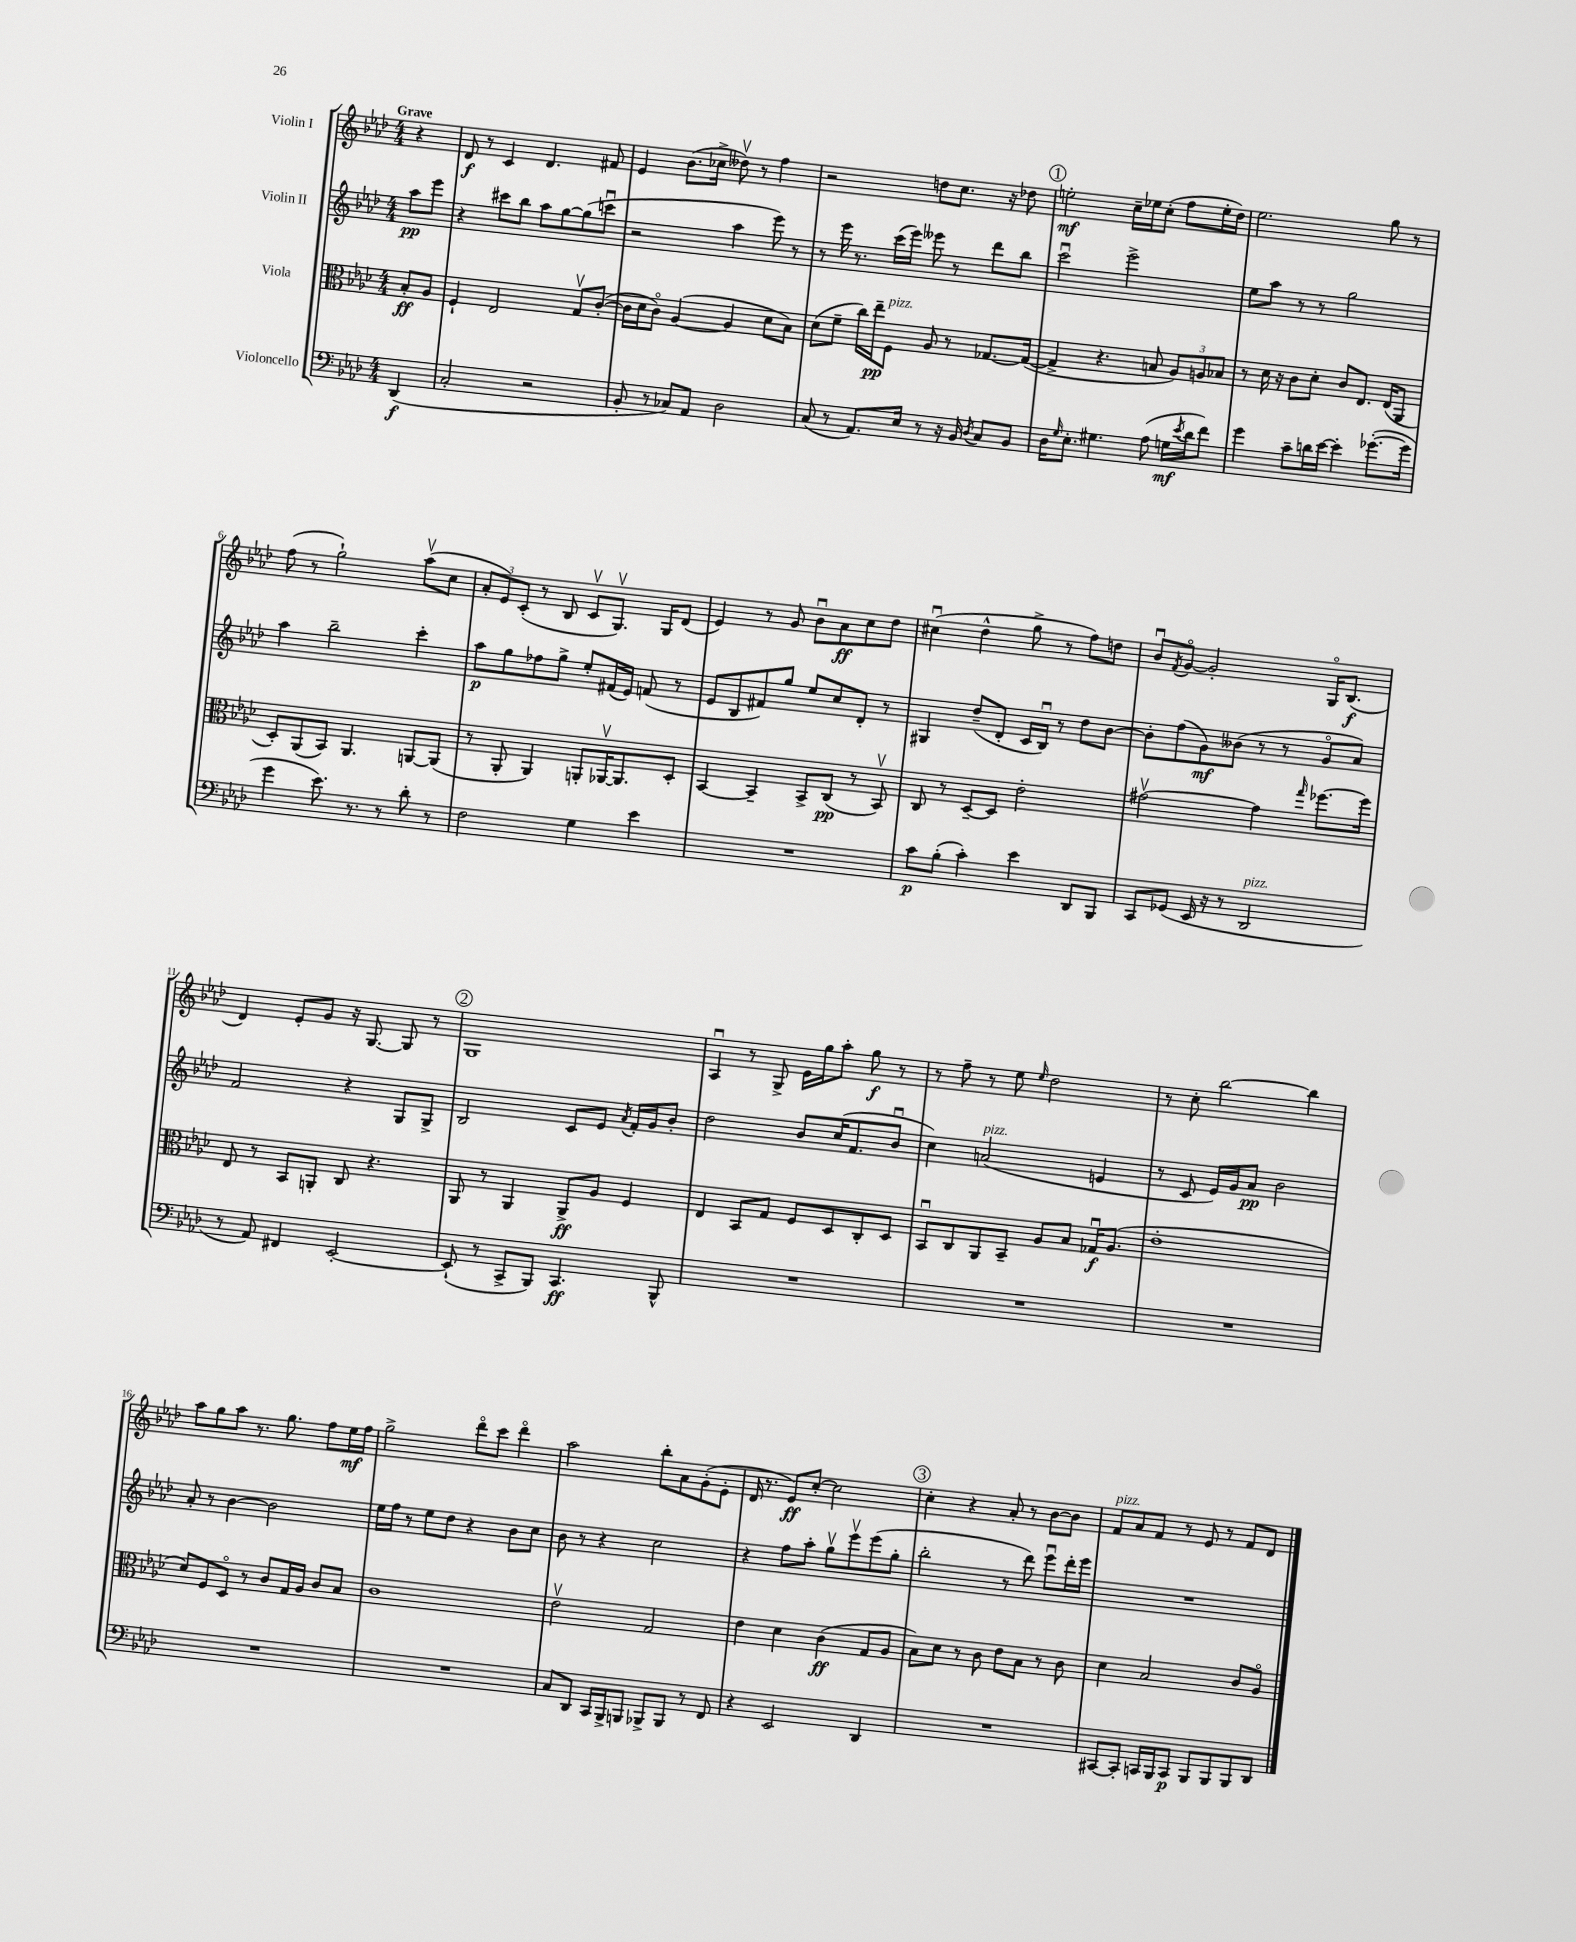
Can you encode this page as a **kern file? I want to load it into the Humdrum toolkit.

**kern	**kern	**kern	**kern
*staff4	*staff3	*staff2	*staff1
*clefF4	*clefC3	*clefG2	*clefG2
*k[b-e-a-d-]	*k[b-e-a-d-]	*k[b-e-a-d-]	*k[b-e-a-d-]
*M4/4	*M4/4	*M4/4	*M4/4
(4DD-	8B-'	8aa-	4r
.	8A-	8eee-	.
=	=	=	=
2C'	4F`	4r	8d-
.	.	.	8r
.	2E-	8ccc#	4c
.	.	8bb-	.
2r	.	8aa-	4.d-
.	.	[8gg	.
.	8Gv	(8gg]	.
.	([8c'	8cccu	8f#
=	=	=	=
8BB-'	16c]	2r	4e-
.	16d-	.	.
8r	8co)	.	.
8C-)	([4A-	.	(8.b-
8AA-	.	.	.
.	.	.	16cc-^
2D-	4A-]	4aa-	8dd--v)
.	.	.	8r
.	8d-	8eee-)	4ff
.	8B-)	8r	.
=	=	=	=
(8C	(8d-	8r	2r
8r	8f~	16eee-	.
.	.	8.r	.
8.AA-)	16cc)	.	.
.	16ee-~	.	.
.	8F	(16ccc	.
16E-	.	16eee-)	.
8r	8A-	8eee--	8dd
16r	8r	8r	8.cc
16BB-	.	.	.
8qD-	.	.	.
8C	[8.G-	8ddd-	.
.	.	.	16r
8BB-	.	8bb-	8dd-
.	(16G-_	.	.
=	=	=	=
16D-	4G-^]	2cccu	2ee'
16qqG	.	.	.
8.E-'	.	.	.
4.G#	4.r	.	.
.	.	2eee-^	16cc~
.	.	.	16ee-
(8A-	8B	.	(8cc'
16G	12A-)	.	8ff
8qe-	.	.	.
16d-	.	.	.
.	12A	.	.
8f)	.	.	16ee-'
.	12B-	.	.
.	.	.	16dd-)
=	=	=	=
4g	8r	8ee-	2.ee-
.	16d-	8aa-	.
.	16r	.	.
8c~	8c	8r	.
16d	8d-'	8r	.
[16e-	.	.	.
4e-']	8c	2gg	.
.	8.E-	.	.
([8.g-'	.	.	8gg
.	(16E-	.	.
.	8AA-	.	8r
16g-]	.	.	.
=	=	=	=
4g	8D-')	4aa-	(8ff
.	(8AA-	.	8r
8.e-)	8BB-)	2bb-~	2gg`)
.	4.AA-	.	.
8.r	.	.	.
8r	.	.	.
8d-'	[8AA	4ccc'	(8aa-v
8r	(8AA]	.	8cc
=	=	=	=
2F	8r	8aa-	12a-'
.	.	.	12e-)
.	8AA-'	8gg	.
.	.	.	(12c'
.	4AA-)	8ff-	8r
.	.	8gg^	8B-
4G	8AA'	8ee-'	8cv
.	[16AA-v	(16f#	8.Gv)
.	8.AA-]	16e-)	.
4e-	.	(8f	.
.	.	.	16G
.	8D-'	8r	(8d-
=	=	=	=
1r	[4BB-	8e-	4e-)
.	.	8B-	.
.	4BB-~]	8f#)	8r
.	.	8gg	8g
.	8BB-^	8ee-	8b-u
.	(8C	8cc	8a-
.	8r	8d-'	8cc
.	8BB-v)	8r	8dd-
=	=	=	=
8c	8C	4G#	(4cc#u
(8B-'	8r	.	.
4c')	[8D-~	(8dd-~	4dd-^^
.	8D-]	8d-'	.
4e-	2e-'	16c	8gg^
.	.	16B-u)	.
.	.	8r	8r
8DD-	.	8dd-	8ff)
8BBB-	.	[8b-	8dd
=	=	=	=
8CC	[2g#v	8b-']	8b-u
.	.	.	8qf
(8GG-	.	(8ff	[8go
16EE-	.	8g)	2g']
16r	.	.	.
8r	.	(8b--	.
2DD-	4g#]	8r	.
.	.	8r	.
.	16qqgg	.	.
.	[8.ff-	8go	16Go
.	.	.	(8.B-
.	.	8a-)	.
.	16ff-]	.	.
=	=	=	=
8r	8E-	2f	4d-)
8AA-)	8r	.	.
4FF#	8BB-	.	8e-'
.	8AA'	.	8g
[2EE-'	8C	4r	16r
.	.	.	[8.G
.	4.r	.	.
.	.	8G	8G]
.	.	8G^	8r
=	=	=	=
(8EE-`]	8AA-	2B-	1G
8r	8r	.	.
8CC^	4AA-	.	.
8BBB-)	.	.	.
4.CC	8AA-^	8c	.
.	8A-	8e-	.
.	.	8qa-	.
.	4F	16f'	.
.	.	16g	.
8BBB-^^	.	8b-'	.
=	=	=	=
1r	4E-	2dd-	4A-u
.	8BB-	.	8r
.	8G	.	8G^
.	8F	8b-	16e-
.	.	.	16gg
.	8D-	(16cc	8aa-'
.	.	8.f	.
.	8C'	.	8gg
.	8D-	8b-u	8r
=	=	=	=
1r	8BB-u	4cc)	8r
.	8C	.	8ff~
.	8AA-	(2a	8r
.	8BB-~	.	8ee-
.	.	.	16qqee-
.	8A-	.	2dd-
.	8B-	.	.
.	16G-u	4e	.
.	(8.A-	.	.
=	=	=	=
1r	1e-'	8r	8r
.	.	8c	8cc'
.	.	16e-)	[2bb-
.	.	16g	.
.	.	8a-	.
.	.	2b-	.
.	.	.	4bb-]
=	=	=	=
1r	8d-)	8a-'	8aa-
.	8F	8r	8gg
.	8D-o	[4b-	8aa-
.	8r	.	8.r
.	8c	2b-]	.
.	.	.	8.gg
.	16G	.	.
.	16A-	.	.
.	8c	.	8ff
.	8B-	.	16ee-
.	.	.	16ff
=	=	=	=
1r	1c	16ee-	2gg^
.	.	16ff	.
.	.	8r	.
.	.	8ee-	.
.	.	8dd-	.
.	.	4r	8ddd-o
.	.	.	8ccc
.	.	8b-	4ddd-o
.	.	8cc	.
=	=	=	=
8C	2e-v	8b-	2aa-
8DD-	.	8r	.
16CC	.	4r	.
16BBB-^	.	.	.
8BBB	.	.	.
8BBB-^	2G	2cc	8bb-'
8BBB-	.	.	8a-
8r	.	.	(8g'
8FF	.	.	8e-'
=	=	=	=
4r	4e-	4r	16d-
.	.	.	8.r
2EE-	4d-	8ff	8e-)
.	.	8aa-'	[8cc'
.	(4c	8ggv	2cc]
.	.	8eee-v	.
4DD-	8G	(8eee-	.
.	8A-	8gg'	.
=	=	=	=
1r	8B-)	2bb-'	4cc'
.	8d-	.	.
.	8r	.	4r
.	8c	.	.
.	8e-	8r	8a-'
.	8B-	8ddd-)	8r
.	8r	8eee-u	[8b-
.	8c	16ddd-'	8b-]
.	.	16eee-	.
=	=	=	=
[8CC#	4d-	1r	8f
8CC#']	.	.	8a-
16CC	2B-	.	8f
16BBB-	.	.	.
8CC	.	.	8r
8BBB-	.	.	8e-
8BBB-	.	.	8r
8BBB-	8c	.	8f
8DD-	8A-o	.	8d-
==	==	==	==
*-	*-	*-	*-
